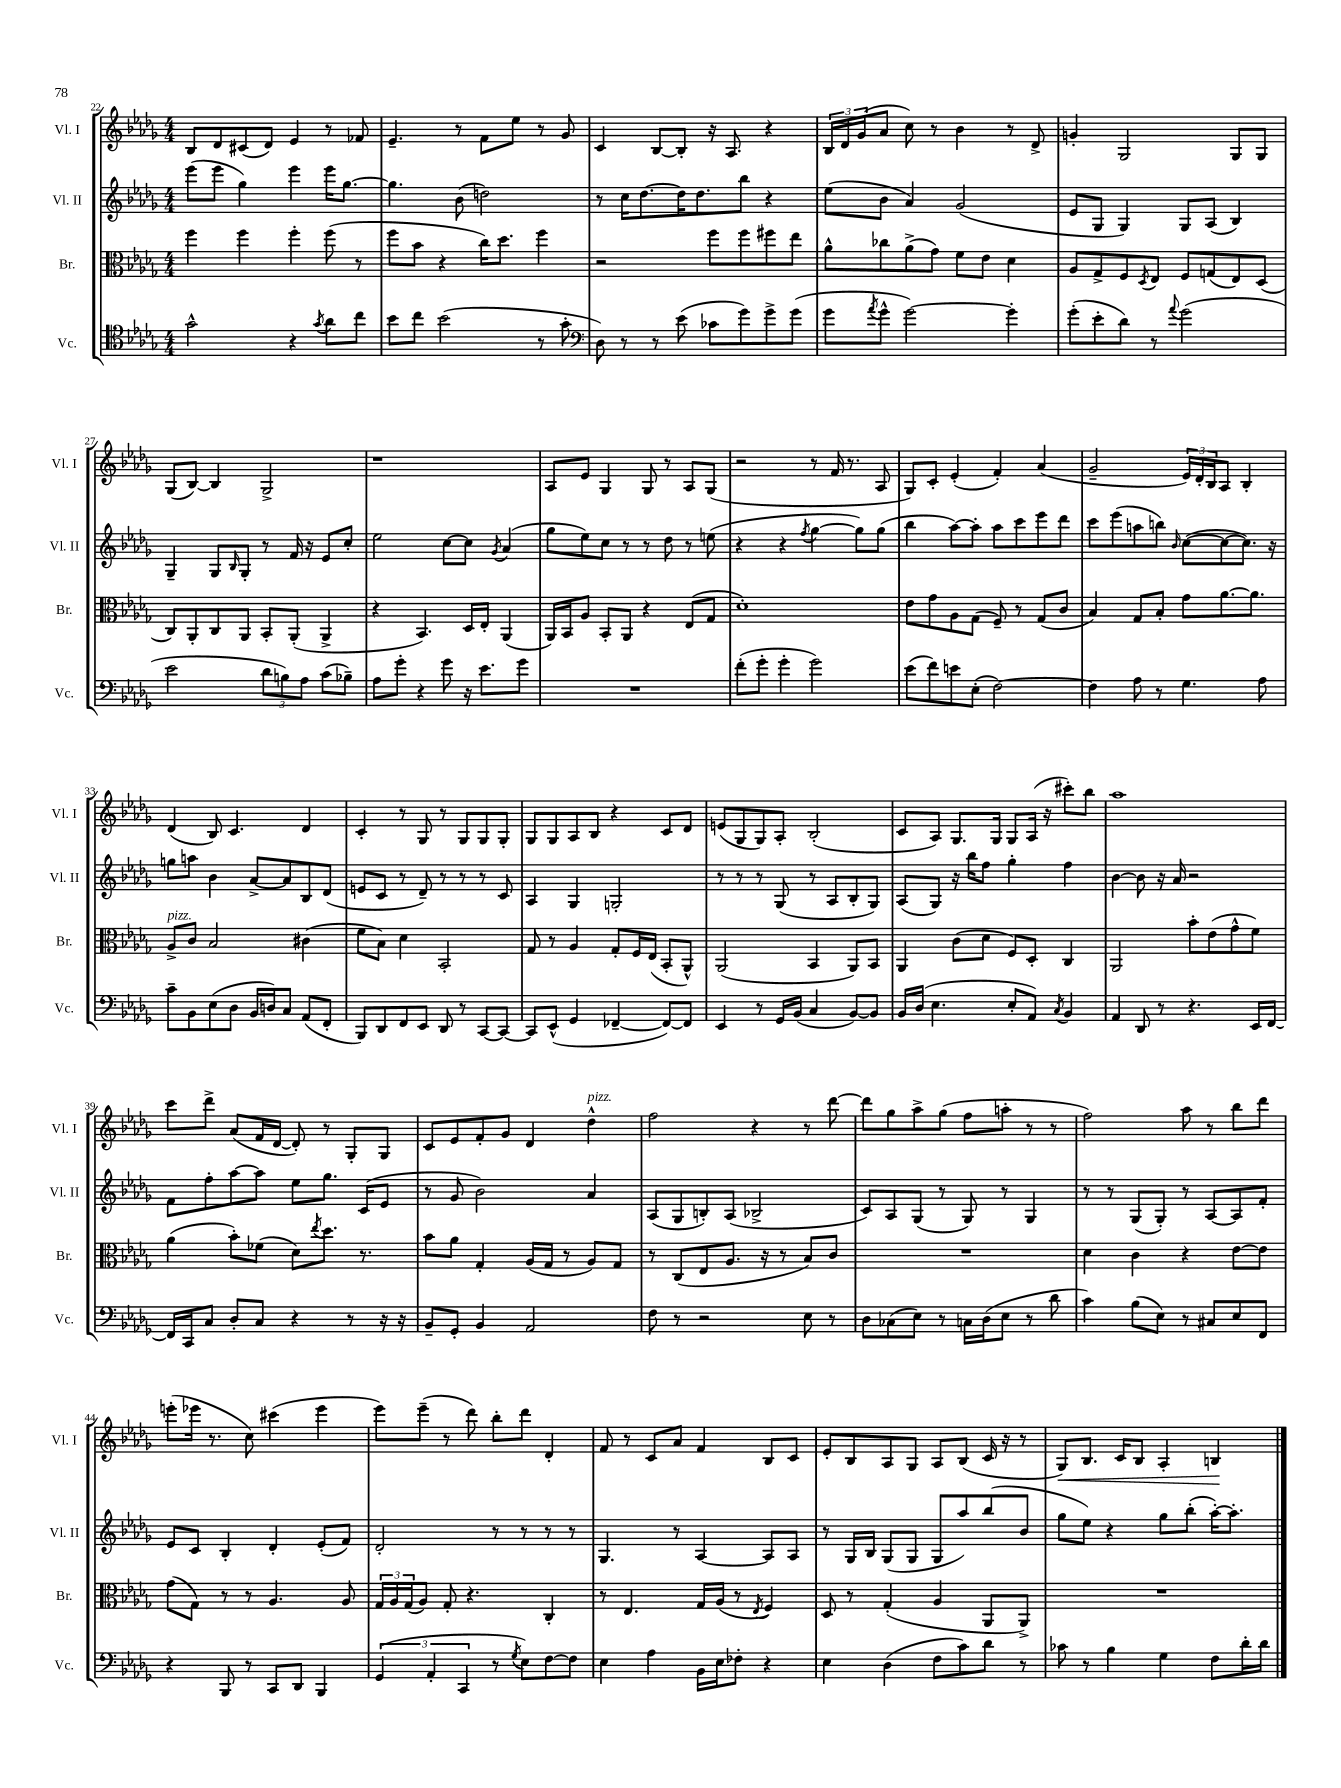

**kern	**kern	**kern	**kern
*staff4	*staff3	*staff2	*staff1
*clefC4	*clefC3	*clefG2	*clefG2
*k[b-e-a-d-g-]	*k[b-e-a-d-g-]	*k[b-e-a-d-g-]	*k[b-e-a-d-g-]
*M4/4	*M4/4	*M4/4	*M4/4
2g-^^\	4ff\	(8eee-\L	8B-/L
.	.	8eee-\J	8d-/
.	4ff\	4gg-\)	(8c#/
.	.	.	8d-/J)
4r	4ff'\	4eee-\	4e-/
8qg-/	.	.	.
8a-\L	(8ff\	16eee-\LK	8r
.	.	[8.gg-\J	.
8cc\J	8r	.	8f-/
=	=	=	=
8b-\L	8ff\L	4.gg-\]	4.e-~/
8cc\J	8b-\J	.	.
(2b-\	4r	.	.
.	.	(8b-\	8r
.	16cc\LK)	2dd\)	8f\L
.	8.dd-\J	.	.
.	.	.	8ee-\J
8r	4ff\	.	8r
8g-'\	.	.	8g-/
=	=	=	=
*clefF4	*	*	*
8D-\)	2r	8r	4c/
8r	.	16cc\LK	.
.	.	[8.dd-\	.
8r	.	.	[8B-/L
(8e-\	.	16dd-\]K	8B-'/]J
.	.	8.dd-\	.
8c-\L	8ff\L	.	16r
.	.	.	8.A-/
8g-\)	8ff\	8bb-\J	.
8g-^\	8ff#\	4r	4r
(8g-\J	8ee-\J	.	.
=	=	=	=
8g-\L	8a-^^\L	(8ee-\L	24B-/LL
.	.	.	24d-/
.	.	.	(24g-/J
8qa-/	.	.	.
8g-^^\J	8cc-\	8b-\J	8a-/J
[2g-\)	(8a-^\	4a-/)	8cc\)
.	8g-\J)	.	8r
.	8f\L	(2g-/	4b-\
.	8e-\J	.	.
4g-'\]	4d-\	.	8r
.	.	.	8d-^/
=	=	=	=
(8g-'\L	8A-/L	8e-/L	4g'/
8e-'\	8G-^/	8G-/J	.
8d-\J)	8F/	4G-/)	2G-/
.	8qD-/	.	.
8r	8E-/J	.	.
8qqa-/	.	.	.
(2g-\	8F/L	8G-/L	.
.	(8G/	(8A-/J	.
.	8E-/)	4B-/)	8G-/L
.	(8D-/J	.	8G-/J
=	=	=	=
2e-\	8C/L)	4G-~/	(8G-/L
.	8AA-'/	.	[8B-/J)
.	8C/	8G-/L	4B-/]
.	.	16qqB-/	.
.	8AA-/J	8G-'/J	.
12d-\L	8BB-'/L	8r	2G-^/
12B\)	.	.	.
.	(8AA-'/J	16f/	.
12A-\J	.	.	.
.	.	16r	.
(8c\L	4AA-^/	8e-/L	.
8B-~\J)	.	8cc'/J	.
=	=	=	=
8A-\L	4r	2ee-\	1r
8g-'\J	.	.	.
4r	4.BB-/)	.	.
8g-\	.	[8cc\L	.
16r	16D-/LL	8cc\]J	.
8.e-\L	16E-'/JJ	.	.
.	.	8qg-/	.
.	(4AA-/	(4a-/	.
8g-\J	.	.	.
=	=	=	=
1r	16AA-/LL)	8gg-\L	8A-/L
.	16BB-/J	.	.
.	8A-/J	8ee-\)	8e-/J
.	8BB-'/L	8cc\J	4G-/
.	8AA-/J	8r	.
.	4r	8r	8G-/
.	.	8dd-\	8r
.	(8E-/L	8r	8A-/L
.	8G-/J	(8ee\	(8G-/J
=	=	=	=
(8f'\L	1d-')	4r	2r
8g-'\J	.	.	.
4g-'\	.	4r	.
.	.	8qff/	.
2g-\)	.	[4gg-\	8r
.	.	.	16f/
.	.	.	8.r
.	.	8gg-\]L)	.
.	.	(8gg-\J	8A-/
=	=	=	=
(8e-\L	8e-\L	4bb-\	8G-/L)
8f\)	8g-\	.	8c'/J
8e\	8A-\	[8aa-\L)	(4e-'/
(8E-'\J	(8G-\J	8aa-'\]J	.
[2F\)	8F~/)	8aa-\L	4f'/)
.	8r	8ccc\	.
.	(8G-/L	8eee-\	(4a-/
.	8c/J	8ddd-\J	.
=	=	=	=
4F\]	4B-/)	8ccc\L	2g-~/
.	.	(8eee-\	.
8A-\	8G-/L	8aa\	.
8r	8B-'/J	8bb\J)	.
.	.	16qqb-/	.
4.G-\	8g-\L	([8cc\L	24e-/LL)
.	.	.	24d-'/
.	.	.	24B-/J
.	[8.a-\	8cc\_	8A-/J
.	.	8.cc\]J)	4B-'/
.	8.a-\]J	.	.
8A-\	.	.	.
.	.	16r	.
=	=	=	=
8c~\L	8A-^/L	8gg\L	(4d-/
8BB-\	8c/J	8aa\J	.
(8E-\	2B-/	4b-\	8B-/)
8D-\J	.	.	4.c/
16BB-/LL	.	[8a-^/L	.
16D/J)	.	.	.
8C/J	.	8a-/]	.
(8AA-/L	(4c#\	8B-/	4d-/
8FF'/J	.	(8d-/J	.
=	=	=	=
8BBB-/L)	8f\L	8e/L	4c'/
8DD-/	8B-\J)	8c/J	.
8FF/	4d-\	8r	8r
8EE-/J	.	8d-~/)	8G-/
8DD-/	2BB-'/	8r	8r
8r	.	8r	8G-/L
[8CC/L	.	8r	8G-/
8CC/_J	.	8c/	8G-'/J
=	=	=	=
8CC/]L	8G-/	4A-/	8G-/L
(8EE-^^/J	8r	.	8G-/
4GG-/	4A-/	4G-/	8A-/
.	.	.	8B-/J
[4FF-~/	8G-'/L	2G'/	4r
.	16F/L	.	.
.	(16E-/JJ	.	.
8FF-/_L)	8BB-'/L	.	8c/L
8FF-/]J	8AA-^^/J)	.	8d-/J
=	=	=	=
4EE-/	(2AA-/	8r	(8e/L
.	.	8r	8G-/
8r	.	8r	8G-/)
16GG-/LL	.	(8G-/	8A-'/J
(16BB-/JJ	.	.	.
4C/	4BB-/	8r	(2B-'/
.	.	8A-/L	.
[8BB-/L)	8AA-/L)	8B-'/	.
8BB-/]J	8BB-/J	8G-/J)	.
=	=	=	=
16BB-/LL	4AA-/	(8A-/L	8c/L
(16D-/JJ	.	.	.
4.E-\	.	8G-/J)	8A-/J)
.	(8c\L	16r	8.G-/L
.	.	16bb-\LK	.
.	8d-\J	8ff\J	.
.	.	.	16G-/Jk
8E-'/L	8F/L)	4gg-'\	8G-/L
8AA-/J)	8D-'/J	.	(16A-/Jk
.	.	.	16r
8qC/	.	.	.
4BB-/	4C/	4ff\	8ccc#'\L)
.	.	.	8bb-\J
=	=	=	=
4AA-/	2AA-/	[4b-\	1aa-
8DD-/	.	8b-\]	.
8r	.	16r	.
.	.	16a-/	.
4.r	8b-'\L	2r	.
.	(8e-\	.	.
.	8g-^^\	.	.
16EE-/LL	8f\J)	.	.
[16FF/JJ	.	.	.
=	=	=	=
16FF/]LL	(4a-\	8f\L	8ccc\L
16CC/J	.	.	.
8C/J	.	8ff'\	8ddd-^\J
8D-'/L	8b-'\L)	[8aa-\	(8a-/L
8C/J	(8f-\J	8aa-\]J	16f/L
.	.	.	[16d-/JJ
4r	8d-\L)	8ee-\L	8d-'/])
.	8qee-/	.	.
.	8.dd-\J	8.gg-\J	8r
8r	.	.	8G-'/L
.	8.r	(16c/LK	.
16r	.	8e-/J	8G-/J
16r	.	.	.
=	=	=	=
8BB-~/L	8b-\L	8r	8c/L
8GG-'/J	8a-\J	8g-/	8e-/
4BB-/	4G-'/	2b-\)	8f'/
.	.	.	8g-/J
2AA-/	(16A-/LL	.	4d-/
.	16G-/JJ	.	.
.	8r	.	.
.	8A-/L)	4a-/	4dd-^^\
.	8G-/J	.	.
=	=	=	=
8F\	8r	(8A-/L	2ff\
8r	(8C/L	8G-/	.
2r	8E-/	8B'/)	.
.	8.A-/J	(8A-/J	.
.	.	2B-^/	4r
.	16r	.	.
.	8r	.	.
8E-\	8B-/L)	.	8r
8r	8c/J	.	[8ddd-\
=	=	=	=
8D-\L	1r	8c/L)	8ddd-\]L
(8C-\	.	8A-/	8gg-\
8E-\J)	.	(8G-/J	8aa-^\
8r	.	8r	(8gg-\J
16C\LL	.	8G-/)	8ff\L
(16D-\J	.	.	.
8E-\J	.	8r	8aa'\J
8r	.	4G-/	8r
8d-\	.	.	8r
=	=	=	=
4c\)	4d-\	8r	2ff\)
.	.	8r	.
(8B-\L	4c\	(8G-/L	.
8E-\J)	.	8G-'/J)	.
8r	4r	8r	8aa-\
8C#/L	.	[8A-/L	8r
8E-/	[8e-\L	8A-/]	8bb-\L
8FF/J	8e-\]J	8f'/J	8ddd-\J
=	=	=	=
4r	(8g-\L	8e-/L	(8eee'\L
.	8G-\J)	8c/J	16eee-\Jk
.	.	.	8.r
8BBB-/	8r	4B-'/	.
8r	8r	.	8cc\)
8CC/L	4.A-/	4d-'/	(4ccc#\
8DD-/J	.	.	.
4BBB-/	.	(8e-'/L	4eee-\
.	8A-/	8f/J)	.
=	=	=	=
(6GG-/	24G-/LL	2d-'/	8eee-\L)
.	24A-/	.	.
.	(24G-/J	.	.
.	8A-/J)	.	(8eee-~\J
6AA-'/	.	.	.
.	8G-'/	.	8r
6CC/	.	.	.
.	4.r	.	8ddd-\)
8r	.	8r	8bb-'\L
8qG-/	.	.	.
8E-\L)	.	8r	8ddd-\J
[8F\	4C'/	8r	4d-'/
8F\]J	.	8r	.
=	=	=	=
4E-\	8r	4.G-/	8f/
.	4.E-/	.	8r
4A-\	.	.	8c/L
.	.	8r	8a-/J
16BB-\LL	16G-/LL	[4A-/	4f/
16E-\J	(16A-/JJ	.	.
8F-'\J	8r	.	.
.	8qE-/	.	.
4r	4F/)	8A-/]L	8B-/L
.	.	8A-/J	8c/J
=	=	=	=
4E-\	8D-/	8r	8e-'/L
.	8r	16G-/LL	8B-/
.	.	16B-/JJ	.
(4D-\	(4G-'/	(8G-/L	8A-/
.	.	8G-/J	8G-/J
8F\L	4A-/	8G-/L	8A-/L
8c\)	.	8aa-/)	(8B-/J
8d-\J	8AA-/L	(8bb-/	16c/
.	.	.	16r
8r	8AA-^/J)	8b-/J	8r
=	=	=	=
8c-\	1r	8gg-\L	8G-/L)
8r	.	8ee-\J)	8.B-/J
4B-\	.	4r	.
.	.	.	16c/LK
.	.	.	8B-/J
4G-\	.	8gg-\L	4A-'/
.	.	(8bb-'\J	.
8F\L	.	[16aa-'\LK)	4B/
.	.	8.aa-'\]J	.
16d-'\L	.	.	.
16d-\JJ	.	.	.
==	==	==	==
*-	*-	*-	*-
